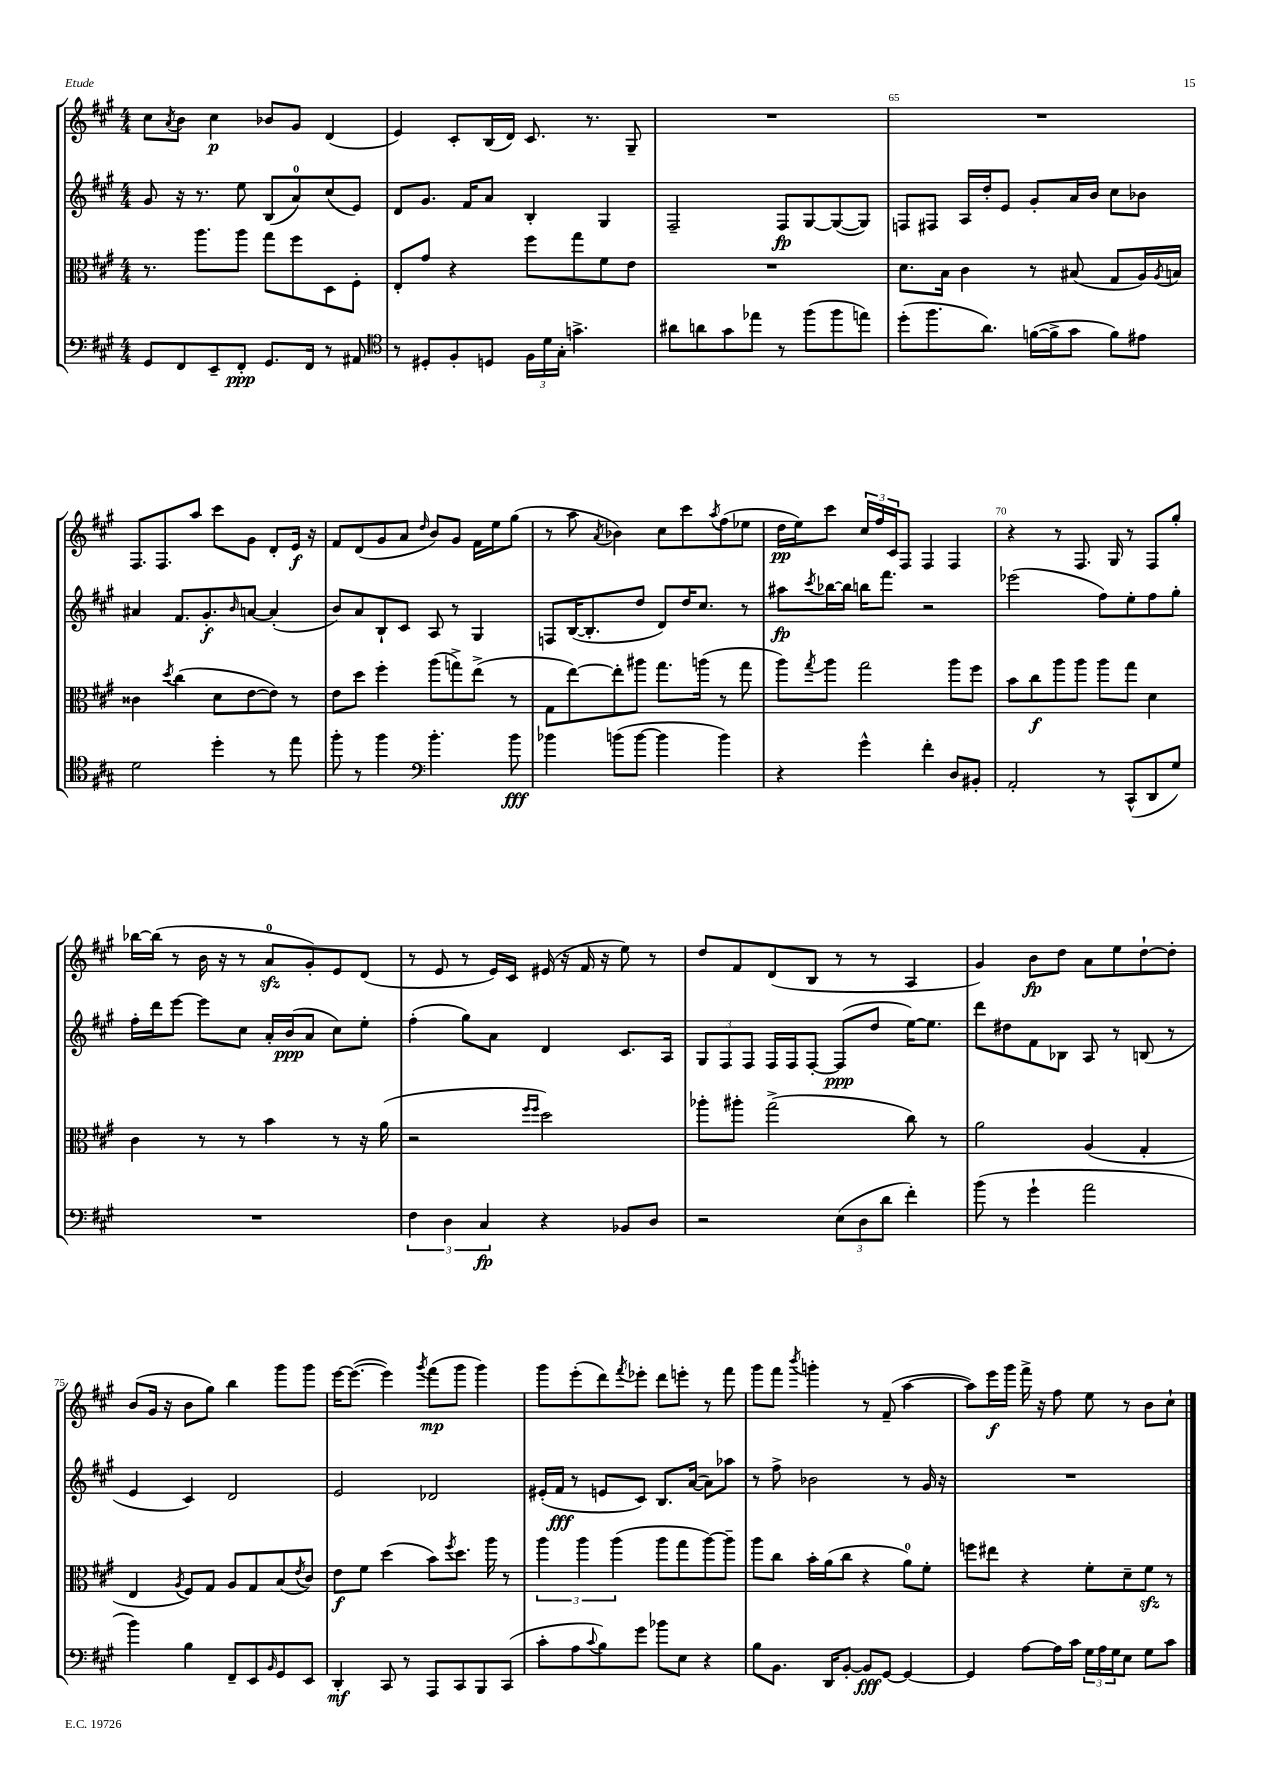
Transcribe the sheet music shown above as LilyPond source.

<<
\new StaffGroup <<
\new Staff = "s0" {
    \clef treble \key a \major \numericTimeSignature \time 4/4
    cis''8 \acciaccatura { a'8 } b'8 cis''4\p bes'8 gis'8 d'4( |
    e'4) cis'8-. b16( d'16) cis'8. r8. gis8-- |
    R1 |
    R1 |
    fis8. fis8. a''8 cis'''8 gis'8 d'8-. e'16\f r16 |
    fis'8 d'8( gis'8 a'8 \grace { d''16 } b'8) gis'8 fis'16 e''16 gis''8( |
    r8 a''8 \acciaccatura { a'8 } bes'4) cis''8 cis'''8 \acciaccatura { a''8 } fis''8( ees''8 |
    d''16\pp e''16) cis'''8 \tuplet 3/2 { cis''16 fis''16 cis'16 } fis8 fis4 fis4 |
    r4 r8 fis8. gis16 r8 fis8 gis''8-. |
    bes''16~ bes''16( r8 b'16 r16 r8 a'8-0\sfz gis'8-.) e'8 d'8( |
    r8 e'8 r8 e'16) cis'16 eis'16( r16 fis'16 r16 e''8) r8 |
    d''8 fis'8 d'8( b8 r8 r8 a4 |
    gis'4) b'8\fp d''8 a'8 e''8 d''8~-! d''8-. |
    b'8( gis'16 r16 b'8 gis''8) b''4 gis'''8 gis'''8 |
    e'''16~ e'''8.~( e'''4) \acciaccatura { gis'''8 } fis'''8\mp( gis'''8 gis'''4) |
    gis'''8 e'''8-.( d'''8) \acciaccatura { fis'''8 } ees'''8-. d'''8 e'''8-. r8 fis'''8 |
    gis'''8 fis'''8 \acciaccatura { b'''8 } g'''4-. r8 fis'8--( a''4~ |
    a''8) e'''16\f gis'''16 fis'''16-> r16 fis''8 e''8 r8 b'8 cis''8-! \bar "|." |
}
\new Staff = "s1" {
    \clef treble \key a \major \numericTimeSignature \time 4/4
    gis'8 r16 r8. e''8 b8( a'8-0) cis''8( e'8) |
    d'8 gis'8. fis'16 a'8 b4-. gis4 |
    fis2-- fis8\fp gis8~ gis8~( gis8) |
    f8 fis8 a16 d''16-. e'8 gis'8-. a'16 b'16 cis''8 bes'8 |
    ais'4 fis'8. gis'8.-.\f \grace { b'16 } a'8~ a'4-.( |
    b'8) a'8 b8-! cis'8 a8 r8 gis4 |
    f8 b16~( b8.-. d''8 d'8) d''16 cis''8. r8 |
    ais''8\fp \acciaccatura { cis'''8 } bes''16~ bes''16 b''16 fis'''8. r2 |
    ees'''2( fis''8) e''8-. fis''8 gis''8-. |
    fis''16-. d'''16 e'''8~ e'''8 cis''8 a'16-. b'16\ppp( a'8 cis''8) e''8-. |
    fis''4-.( gis''8) a'8 d'4 cis'8. a16 |
    \tuplet 3/2 { gis8 fis8 fis8 } fis16 fis16 fis8~-. fis8\ppp( d''8 e''16~) e''8. |
    d'''8 dis''8 fis'8 bes8 a8 r8 b8( r8 |
    e'4 cis'4) d'2 |
    e'2 des'2 |
    eis'16-.( fis'16\fff r8 e'8 cis'8) b8. a'16~( a'8) aes''8 |
    r8 fis''8-> bes'2 r8 gis'16 r16 |
    R1 \bar "|." |
}
\new Staff = "s2" {
    \clef alto \key a \major \numericTimeSignature \time 4/4
    r8. a''8. a''8 gis''8 fis''8 d8 fis8-. |
    e8-. gis'8 r4 fis''8 gis''8 fis'8 e'8 |
    R1 |
    d'8. b16 cis'4 r8 bis8( gis8 a16) \acciaccatura { a8 } b16 |
    cisis'4 \acciaccatura { d''8 } cis''4( d'8 e'8~ e'8) r8 |
    e'8 d''8 fis''4-. a''8( g''8->) e''8->( r8 |
    gis8 e''8~) e''8-. ais''8 gis''8. a''16( r8 gis''8 |
    a''8) \acciaccatura { gis''8 } a''8 gis''2 a''8 fis''8 |
    b'8 cis''8\f a''8 a''8 a''8 gis''8 d'4 |
    cis'4 r8 r8 b'4 r8 r16 a'16( |
    r2 \grace { fis''16 fis''16 } d''2) |
    aes''8-. ais''8-. gis''2->( cis''8) r8 |
    a'2 a4( gis4-. |
    e4 \acciaccatura { a8 } fis8) gis8 a8 gis8 b8( \acciaccatura { e'8 } cis'8) |
    e'8\f fis'8 d''4( b'8) \acciaccatura { fis''8 } d''8. a''16 r8 |
    \tuplet 3/2 { a''4 a''4 a''4( } a''8 gis''8 a''8~) a''8-- |
    a''8 cis''8 b'16-. a'16( cis''8 r4 a'8-0) fis'8-. |
    f''8 eis''8 r4 fis'8-. d'8-- fis'8\sfz r8 \bar "|." |
}
\new Staff = "s3" {
    \clef bass \key a \major \numericTimeSignature \time 4/4
    gis,8 fis,8 e,8-- fis,8-.\ppp gis,8. fis,16 r8 ais,8 |
    \clef tenor r8 dis8-. fis8-. d8 \tuplet 3/2 { fis16 d'16 gis16-. } g'4.-> |
    ais'8 a'8 gis'8 ees''8 r8 fis''8( fis''8 e''8) |
    d''8-.( fis''8. a'8.) f'16~( f'16-> gis'8 f'8) eis'8 |
    d'2 d''4-. r8 e''8 |
    fis''8-. r8 fis''4 \clef bass b'4.-. b'8\fff |
    bes'4 b'8( b'8~ b'4 b'4) |
    r4 gis'4-^ fis'4-. d8 bis,8-. |
    a,2-. r8 cis,8-^( d,8 gis8) |
    R1 |
    \tuplet 3/2 { fis4 d4 cis4\fp } r4 bes,8 d8 |
    r2 \tuplet 3/2 { e8( d8 d'8 } fis'4-.) |
    b'8( r8 gis'4-! a'2 |
    b'4) b4 fis,8-- e,8 \grace { b,16 } gis,8 e,8 |
    d,4-.\mf cis,8 r8 a,,8 cis,8 b,,8 cis,8( |
    cis'8-. a8 \appoggiatura { cis'8 } b8) gis'8 bes'8 e8 r4 |
    b8 b,8. d,16 b,8~-. b,8\fff gis,8~ gis,4~ |
    gis,4 a8~ a16 cis'16 \tuplet 3/2 { gis16 a16 gis16 } e8 gis8 cis'8 \bar "|." |
}
>>
>>
\layout { \context { \Score currentBarNumber = #62 \override BarNumber.break-visibility = ##(#f #t #t) barNumberVisibility = #(every-nth-bar-number-visible 5) } }
